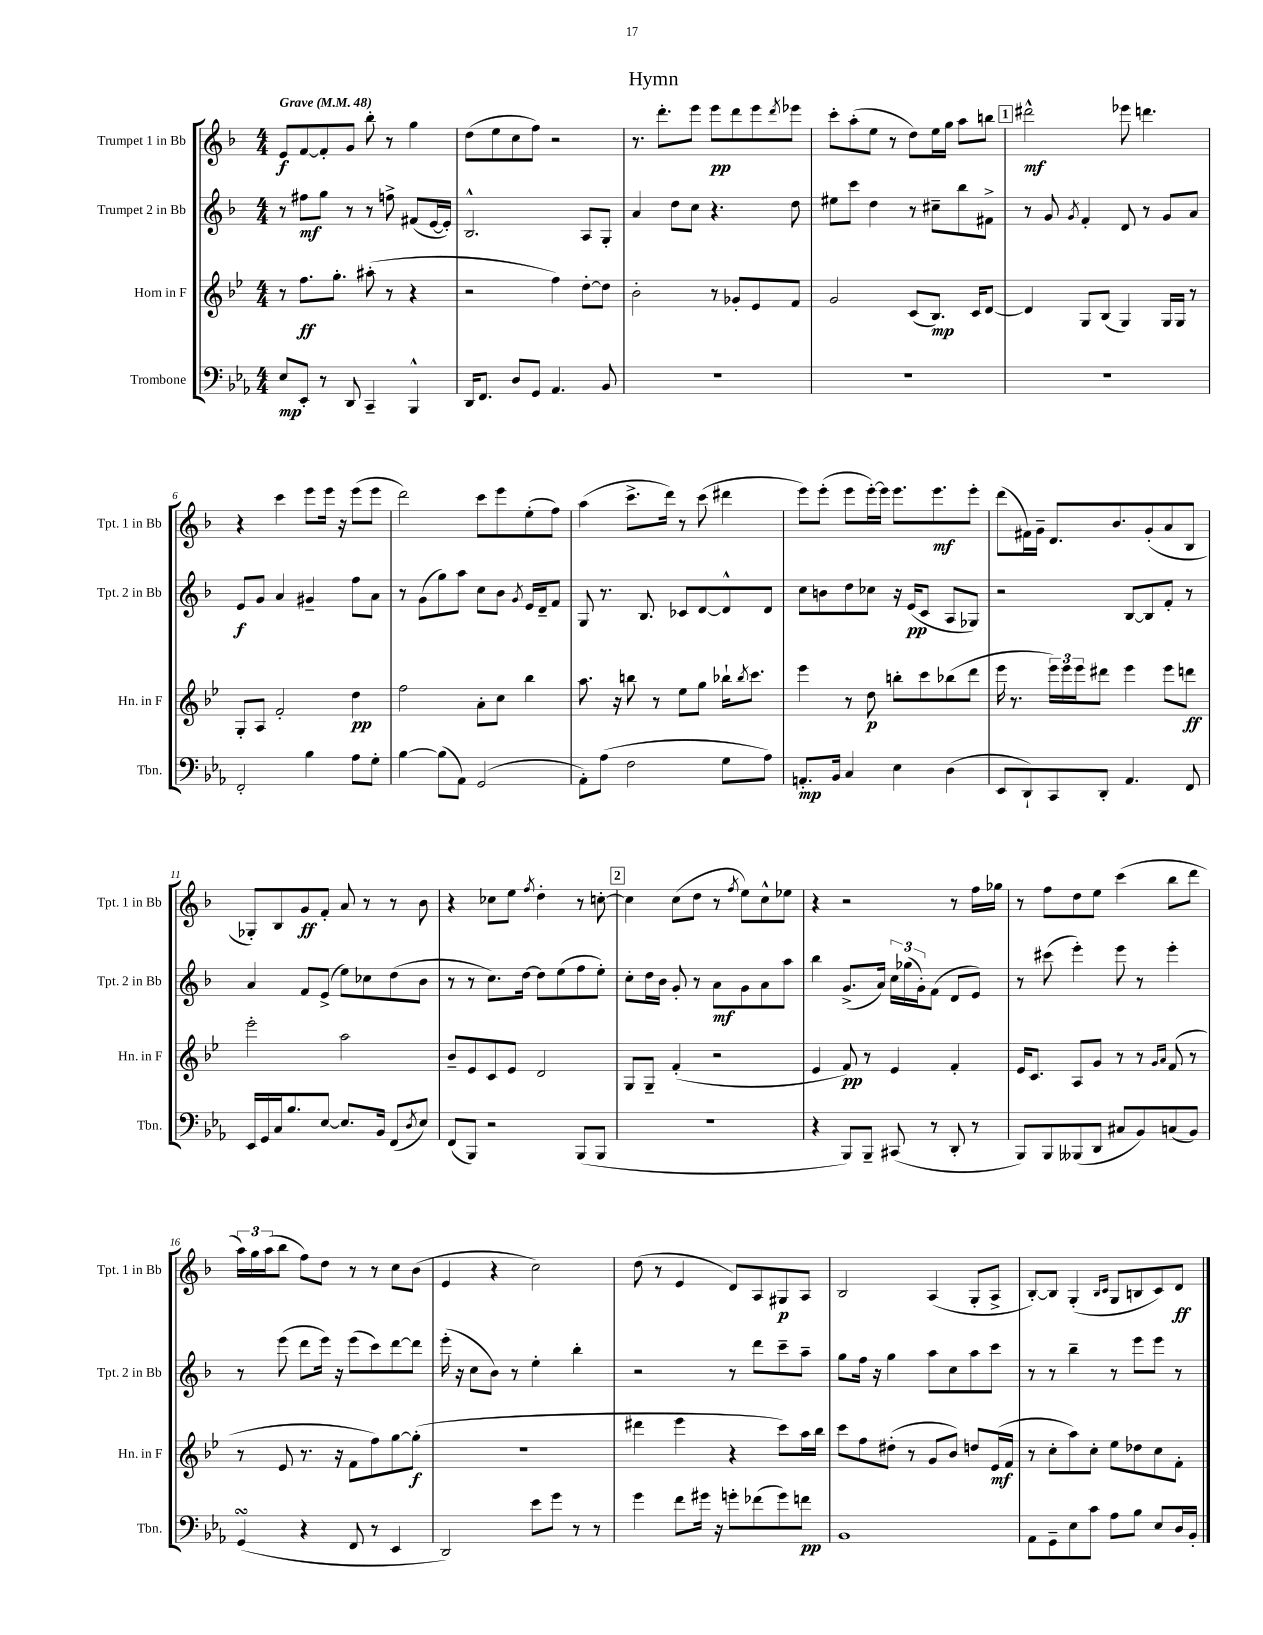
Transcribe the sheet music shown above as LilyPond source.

\header { title = "Hymn" }
<<
\new StaffGroup <<
\new Staff = "s0" \with { instrumentName = "Trumpet 1 in Bb" shortInstrumentName = "Tpt. 1 in Bb" } {
    \clef treble \key f \major \numericTimeSignature \time 4/4 \tempo "Grave" 4 = 48
    e'8\f f'8~ f'8-. g'8 bes''8-. r8 g''4 |
    d''8( e''8 c''8 f''8) r2 |
    r8. d'''8.-. e'''8 e'''8\pp d'''8 e'''8 \acciaccatura { d'''8 } ees'''8 |
    c'''8-. a''8-.( e''8 r8 d''8) e''16 g''16 a''8 b''8 |
    \mark \markup { \box "1" } dis'''2-^\mf ees'''8 d'''4. |
    r4 c'''4 e'''8 e'''16 r16 e'''8( e'''8 |
    d'''2) c'''8 e'''8 e''8-.( f''8) |
    a''4( c'''8.-> d'''16) r8 c'''8( dis'''4 |
    e'''8) e'''8-.( e'''8 e'''16~-.) e'''16 e'''8. e'''8.\mf e'''8-. |
    d'''8( fis'16) g'16-- d'8. bes'8. g'8-.( a'8 bes8 |
    ges8-.) bes8 g'8\ff f'8-. a'8 r8 r8 bes'8 |
    r4 ces''8 e''8 \acciaccatura { f''8 } d''4-. r8 c''8~-. |
    \mark \markup { \box "2" } c''4 c''8( d''8 r8 \acciaccatura { f''8 } e''8) c''8-^ ees''8 |
    r4 r2 r8 f''16 ges''16 |
    r8 f''8 d''8 e''8 c'''4( bes''8 d'''8 |
    \tuplet 3/2 { a''16) g''16 a''16( } bes''8 f''8) d''8 r8 r8 c''8 bes'8( |
    e'4 r4 c''2) |
    d''8( r8 e'4 d'8) a8 gis8\p a8 |
    bes2 a4( g8-. a8-> |
    bes8~-.) bes8 g4-.( \grace { bes16 c'16 } g8 b8 c'8) d'8\ff \bar "|." |
}
\new Staff = "s1" \with { instrumentName = "Trumpet 2 in Bb" shortInstrumentName = "Tpt. 2 in Bb" } {
    \clef treble \key f \major \numericTimeSignature \time 4/4
    r8 fis''8\mf g''8 r8 r8 f''8-> fis'8( e'16~ e'16-.) |
    bes2.-^ a8 g8-. |
    a'4 d''8 c''8 r4. d''8 |
    eis''8 c'''8 d''4 r8 cis''8-- bes''8 fis'8-> |
    \mark \markup { \box "1" } r8 g'8 \acciaccatura { g'8 } f'4-. d'8 r8 g'8 a'8 |
    e'8\f g'8 a'4 gis'4-- f''8 a'8 |
    r8 g'8( g''8) a''8 c''8 bes'8 \acciaccatura { g'8 } e'16 d'16-- f'8 |
    g8 r8. bes8. ces'8 d'8~ d'8-^ d'8 |
    c''8 b'8 d''8 ces''8 r16 e'16\pp( c'8 a8 ges8) |
    r2 bes8~ bes8 f'8-. r8 |
    a'4 f'8 e'8->( e''8) ces''8 d''8( bes'8 |
    r8 r8 c''8.) d''16~ d''8 e''8( f''8 e''8-.) |
    \mark \markup { \box "2" } c''8-. d''16 bes'16 g'8-. r8 a'8\mf g'8 a'8 a''8 |
    bes''4 g'8.->( a'16) \tuplet 3/2 { c''16 ges''16( g'16-.) } f'8( d'8 e'8) |
    r8 cis'''8( e'''4-.) e'''8 r8 e'''4-. |
    r8 e'''8( d'''8 e'''16) r16 e'''8( c'''8) d'''8~ d'''8 |
    e'''16-.( r16 c''8 bes'8) r8 e''4-. bes''4-. |
    r2 r8 d'''8 c'''8-- a''8-- |
    g''8 f''16 r16 g''4 a''8 c''8 a''8 c'''8 |
    r8 r8 bes''4-- r8 e'''8 e'''8 r8 \bar "|." |
}
\new Staff = "s2" \with { instrumentName = "Horn in F" shortInstrumentName = "Hn. in F" } {
    \clef treble \key bes \major \numericTimeSignature \time 4/4
    r8 f''8.\ff g''8.-. ais''8-.( r8 r4 |
    r2 f''4) d''8~-. d''8 |
    bes'2-. r8 ges'8-. ees'8 f'8 |
    g'2 c'8( bes8.\mp) c'16 d'8~ |
    \mark \markup { \box "1" } d'4 g8 bes8( g4) g16 g16 r8 |
    g8-. a8 f'2-. d''4\pp |
    f''2 a'8-. c''8 bes''4 |
    a''8. r16 b''8 r8 ees''8 g''8 bes''16-! \acciaccatura { bes''8 } c'''8. |
    ees'''4 r8 d''8\p b''8-. c'''8 bes''8( d'''8 |
    ees'''16 r8. \tuplet 3/2 { ees'''16) ees'''16 ees'''16 } dis'''8 ees'''4 ees'''8 d'''8\ff |
    ees'''2-. a''2 |
    bes'8-- ees'8 c'8 ees'8 d'2 |
    \mark \markup { \box "2" } g8 g8-- f'4-.( r2 |
    ees'4 f'8\pp) r8 ees'4 f'4-. |
    ees'16 c'8. a8 g'8 r8 r8 \grace { g'16 a'16 } f'8( r8 |
    r8 ees'8 r8. r16 f'8 f''8) g''8~ g''8-.\f( |
    R1 |
    dis'''4 ees'''4 r4 c'''8) a''16 bes''16 |
    c'''8 f''8 dis''8-.( r8 g'8 bes'8) d''8 ees'16\mf( f'16 |
    r8 c''8-. a''8) c''8-. ees''8 des''8 c''8 f'8-. \bar "|." |
}
\new Staff = "s3" \with { instrumentName = "Trombone" shortInstrumentName = "Tbn." } {
    \clef bass \key ees \major \numericTimeSignature \time 4/4
    ees8\mp ees,8-. r8 d,8 c,4-- bes,,4-^ |
    d,16 f,8. d8 g,8 aes,4. bes,8 |
    R1 |
    R1 |
    \mark \markup { \box "1" } R1 |
    f,2-. bes4 aes8 g8-. |
    bes4~ bes8( aes,8) g,2( |
    aes,8-.) aes8( f2 g8 aes8) |
    a,8.-.\mp bes,16 c4 ees4 d4( |
    ees,8 d,8-!) c,8 d,8-. aes,4. f,8 |
    ees,16 g,16 c16 bes8. ees8~ ees8. bes,16 f,8( \acciaccatura { d8 } ees8) |
    f,8( bes,,8) r2 bes,,8( bes,,8 |
    \mark \markup { \box "2" } R1 |
    r4 bes,,8) bes,,8-- cis,8( r8 d,8-. r8 |
    bes,,8) bes,,8 beses,,8( d,8 cis8 bes,8) c8( bes,8) |
    g,4\turn( r4 f,8 r8 ees,4 |
    d,2) ees'8 g'8 r8 r8 |
    g'4 f'8 gis'16 r16 g'8-. fes'8( g'8) f'8\pp |
    bes,1 |
    aes,8 g,8-- ees8 c'8 aes8 bes8 ees8 d16 bes,16-. \bar "|." |
}
>>
>>
